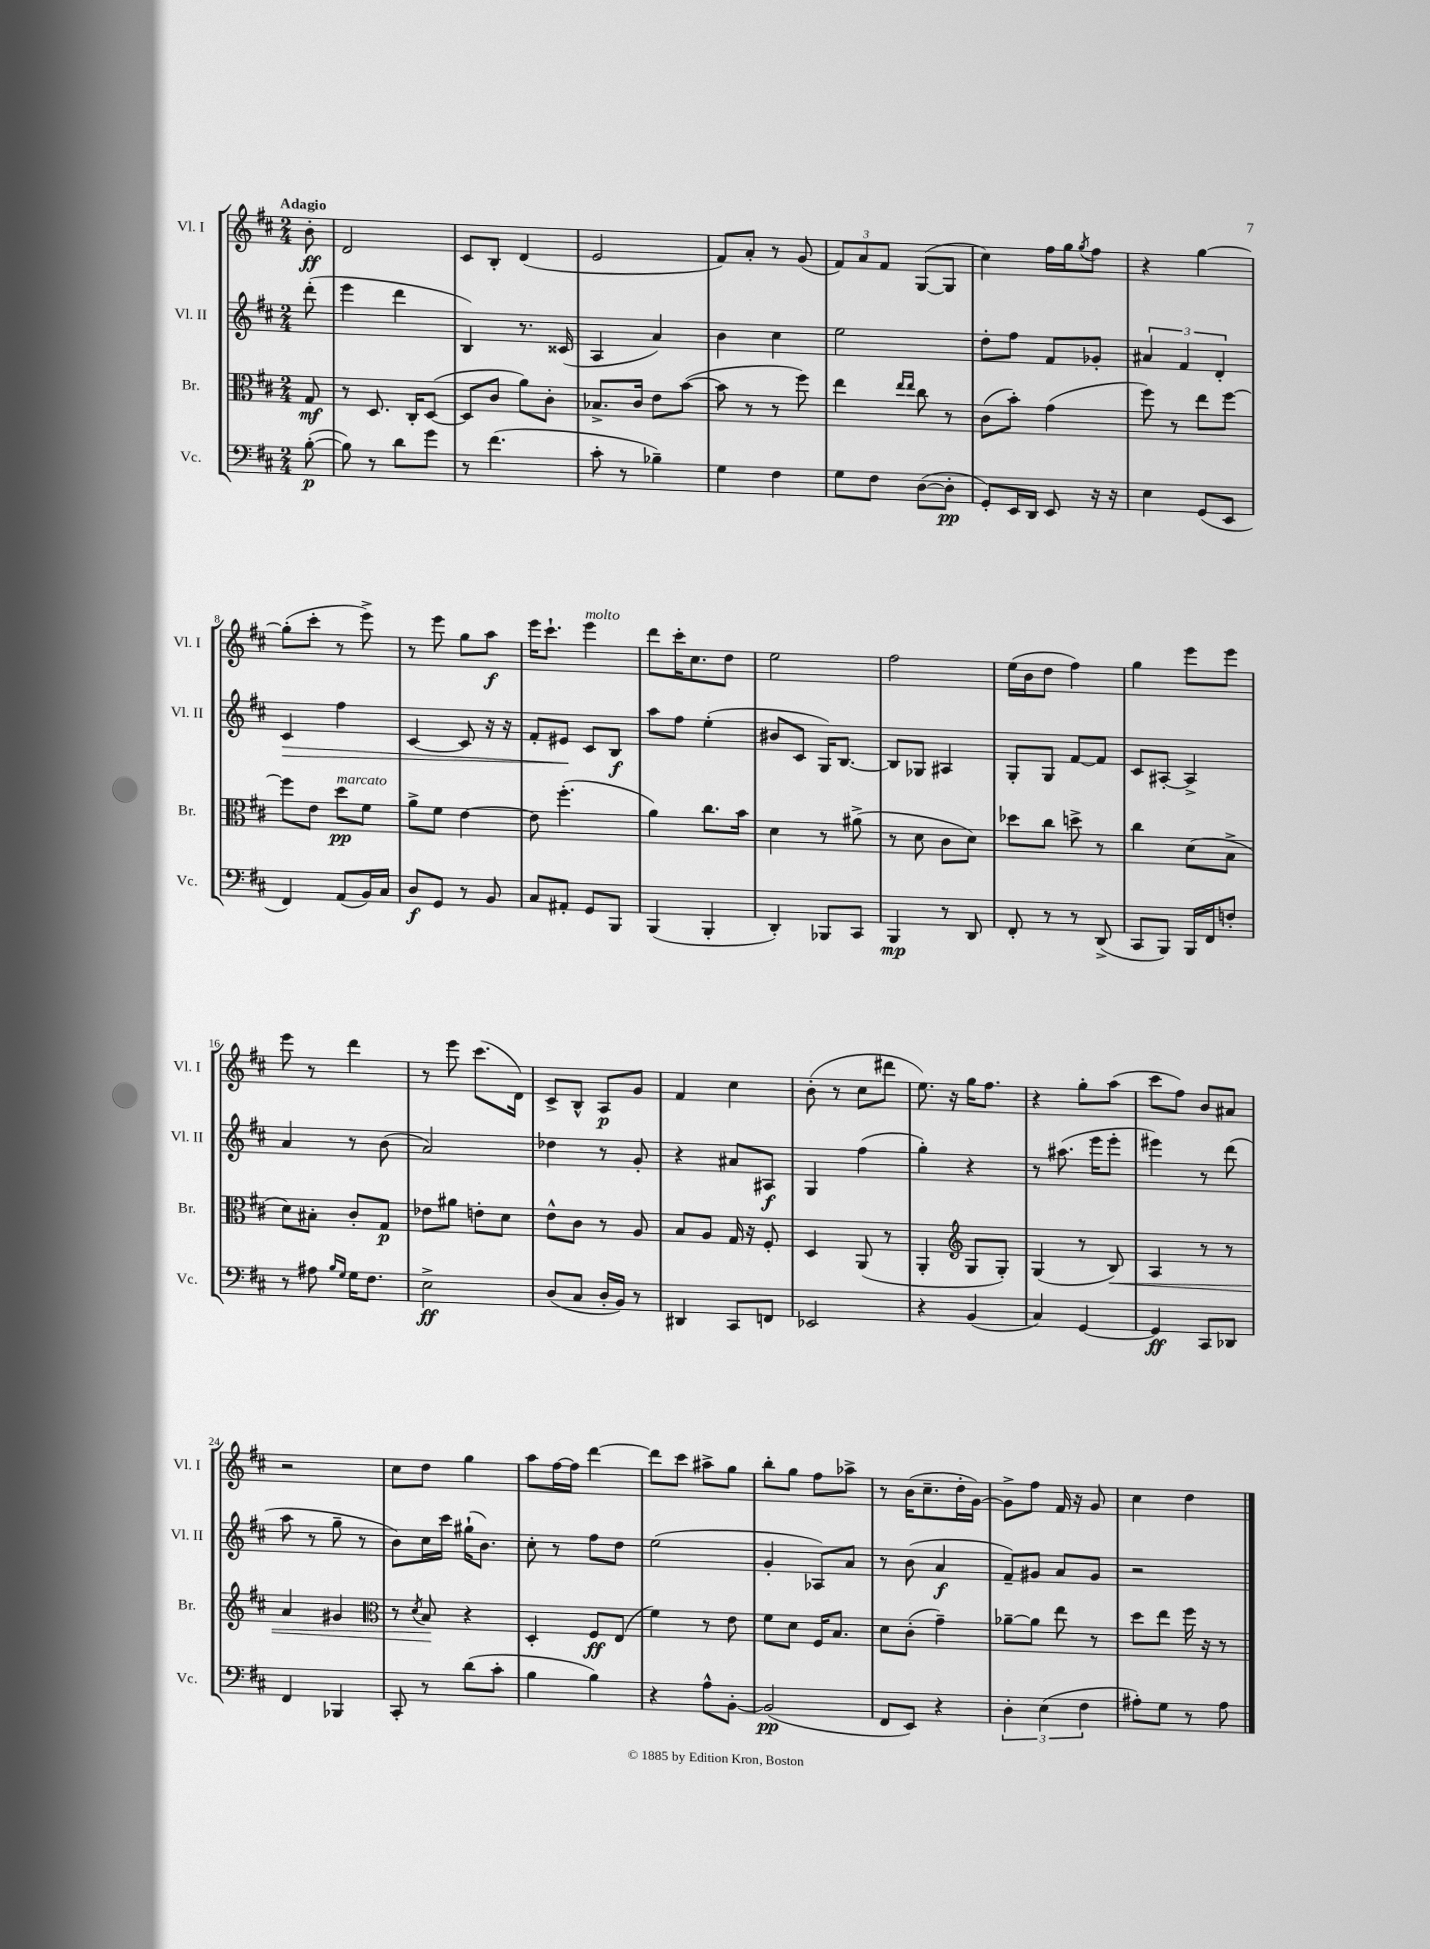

**kern	**dynam	**kern	**dynam	**kern	**dynam	**kern	**dynam
*part4	*part4	*part3	*part3	*part2	*part2	*part1	*part1
*staff4	*staff4	*staff3	*staff3	*staff2	*staff2	*staff1	*staff1
*I"Vc.	*	*I"Br.	*	*I"Vl. II	*	*I"Vl. I	*
*I'Vc.	*	*I'Br.	*	*I'Vl. II	*	*I'Vl. I	*
*clefF4	*	*clefC3	*	*clefG2	*	*clefG2	*
*k[f#c#]	*	*k[f#c#]	*	*k[f#c#]	*	*k[f#c#]	*
*M2/4	*	*M2/4	*	*M2/4	*	*M2/4	*
=	=	=	=	=	=	=	=
!	!	!	!	!	!	!LO:TX:a:B:t=Adagio	!
([8B'\	p	8G/	mf	(8ddd'\	.	8b'\	ff
=1	=1	=1	=1	=1	=1	=1	=1
8B\])	.	8r	.	4eee\	.	2d/	.
8r	.	8.D/	.	.	.	.	.
8d\L	.	.	.	4ddd\	.	.	.
.	.	16C#'/KL	.	.	.	.	.
8g\J	.	([8D/J	.	.	.	.	.
=2	=2	=2	=2	=2	=2	=2	=2
8r	.	8D/L]	.	4B/)	.	8c#/L	.
(4.f#\	.	8c#/J	.	.	.	8B'/J	.
.	.	8a\L)	.	8.r	.	(4d/	.
.	.	8c#'\J	.	.	.	.	.
.	.	.	.	(16c##X/	.	.	.
=3	=3	=3	=3	=3	=3	=3	=3
8c#'\	.	8.B-X^/L	.	4A/	.	2e/	.
8r	.	.	.	.	.	.	.
.	.	16c#/Jk	.	.	.	.	.
4B-X~\)	.	8e\L	.	4a/)	.	.	.
.	.	([8b\J	.	.	.	.	.
=4	=4	=4	=4	=4	=4	=4	=4
4G\	.	8b\]	.	4b\	.	8f#/L)	.
.	.	8r	.	.	.	8a'/J	.
4F#\	.	8r	.	4cc#\	.	8r	.
.	.	8ff#\)	.	.	.	(8g/	.
=5	=5	=5	=5	=5	=5	=5	=5
8G\L	.	4ee\	.	2ee\	.	12f#/L)	.
.	.	.	.	.	.	12a/	.
8F#\J	.	.	.	.	.	.	.
.	.	.	.	.	.	12f#/J	.
.	.	16qqee/LL	.	.	.	.	.
.	.	16qqee/JJ	.	.	.	.	.
([8D\L	.	8cc#\	.	.	.	([8G/L	.
8D'\J]	pp	8r	.	.	.	8G/J]	.
=6	=6	=6	=6	=6	=6	=6	=6
8GG'/L)	.	(8c#\L	.	8dd'\L	.	4cc#\)	.
16EE/L	.	8b'\J)	.	8ff#\J	.	.	.
16DD/JJ	.	.	.	.	.	.	.
8EE/	.	(4g\	.	8f#/L	.	16ff#\LL	.
.	.	.	.	.	.	16gg\J	.
.	.	.	.	.	.	8qgg/	.
16r	.	.	.	8g-X'/J	.	8ff#\J	.
16r	.	.	.	.	.	.	.
=7	=7	=7	=7	=7	=7	=7	=7
4E\	.	8ff#\)	.	6a#X/	.	4r	.
.	.	8r	.	.	.	.	.
.	.	.	.	6f#/	.	.	.
(8GG/L	.	8ee\L	.	.	.	[4gg\	.
.	.	.	.	6d'/	.	.	.
8EE/J	.	[8ff#\J	.	.	.	.	.
!!LO:LB:g=z
=8	=8	=8	=8	=8	=8	=8	=8
!	!	!	!	!	!LO:HP:b	!	!
4FF#/)	.	8ff#\L]	.	4c#/	>	(8gg'\L]	.
.	.	8e\J	.	.	.	8ccc#'\J	.
!	!	!LO:TX:a:i:t=marcato	!	!	!	!	!
(8AA/L	.	8dd\L	pp	4ff#\	.	8r	.
16BB/L)	.	8f#\J	.	.	.	8eee^\)	.
16C#/JJ	.	.	.	.	.	.	.
=9	=9	=9	=9	=9	=9	=9	=9
8D/L	f	8a^\L	.	[4c#/	.	8r	.
8GG/J	.	8f#\J	.	.	.	8eee\	.
8r	.	[4e\	.	8c#/]	.	8gg\L	.
8BB/	.	.	.	16r	.	8aa\J	f
.	.	.	.	16r	.	.	.
=10	=10	=10	=10	=10	=10	=10	=10
8C#/L	.	8e\]	.	8f#'/L	.	16eee\KL	.
.	.	.	.	.	.	8.ccc#`\J	.
8AA#X'/J	.	(4.ff#'\	.	8e#X/J	.	.	.
!	!	!	!	!	!	!LO:TX:a:i:t=molto	!
8GG/L	.	.	.	8c#/L	]	4eee\	.
8BBB/J	.	.	.	8B/J	f	.	.
=11	=11	=11	=11	=11	=11	=11	=11
(4BBB/	.	4a\)	.	8aa\L	.	8ddd\L	.
.	.	.	.	8ff#\J	.	16ccc#'\K	.
.	.	.	.	.	.	8.cc#\	.
4BBB'/	.	8.cc#\L	.	(4ee'\	.	.	.
.	.	.	.	.	.	8dd\J	.
.	.	16b\Jk	.	.	.	.	.
=12	=12	=12	=12	=12	=12	=12	=12
4DD'/)	.	4d\	.	8b#X/L	.	2ee\	.
.	.	.	.	8c#/J	.	.	.
8BBB-X/L	.	8r	.	16G/KL)	.	.	.
.	.	.	.	[8.B/J	.	.	.
8CC#/J	.	(8a#X^\	.	.	.	.	.
=13	=13	=13	=13	=13	=13	=13	=13
4BBB/	mp	8r	.	8B/L]	.	2ff#\	.
.	.	8d\	.	8G-X/J	.	.	.
8r	.	8c#\L	.	4A#X/	.	.	.
8DD/	.	8d\J)	.	.	.	.	.
=14	=14	=14	=14	=14	=14	=14	=14
8FF#'/	.	8dd-X\L	.	8G'/L	.	(16ee\LL	.
.	.	.	.	.	.	16b\J	.
8r	.	8cc#\J	.	8G/J	.	8dd\J	.
8r	.	8ddn^\	.	[8f#/L	.	4ff#\)	.
(8DD^/	.	8r	.	8f#/J]	.	.	.
=15	=15	=15	=15	=15	=15	=15	=15
8CC#/L	.	4cc#\	.	8c#/L	.	4gg\	.
8BBB/J)	.	.	.	[8A#X'/J	.	.	.
16BBB/LL	.	(8d\L	.	4A#^/]	.	8eee\L	.
16FF#/J	.	.	.	.	.	.	.
8Fn'/J	.	8B^\J	.	.	.	8eee\J	.
!!LO:LB:g=z
=16	=16	=16	=16	=16	=16	=16	=16
8r	.	8d\L)	.	4a/	.	8eee\	.
8A#X\	.	8B#X'\J	.	.	.	8r	.
16qqB/LL	.	.	.	.	.	.	.
16qqG/JJ	.	.	.	.	.	.	.
16G\KL	.	8c#'/L	.	8r	.	4ddd\	.
8.F#\J	.	.	.	.	.	.	.
.	.	8G/J	p	(8b\	.	.	.
=17	=17	=17	=17	=17	=17	=17	=17
2E^\	ff	8e-X\L	.	2a/)	.	8r	.
.	.	8a#X\J	.	.	.	8eee\	.
.	.	8en'\L	.	.	.	(8.ccc#\L	.
.	.	8d\J	.	.	.	.	.
.	.	.	.	.	.	16d\Jk)	.
=18	=18	=18	=18	=18	=18	=18	=18
(8D/L	.	8e^^\L	.	4dd-X\	.	8c#^/L	.
8C#/J	.	8c#\J	.	.	.	8B^^/J	.
16D'/LL	.	8r	.	8r	.	8A/L	p
16BB/JJ)	.	.	.	.	.	.	.
8r	.	8A/	.	8g'/	.	8g/J	.
=19	=19	=19	=19	=19	=19	=19	=19
4DD#X/	.	8B/L	.	4r	.	4f#/	.
.	.	8A/J	.	.	.	.	.
8CC#/L	.	16G/	.	8a#X/L	.	4cc#\	.
.	.	16r	.	.	.	.	.
8FFn/J	.	8F#'/	.	8A#X/J	f	.	.
=20	=20	=20	=20	=20	=20	=20	=20
2EE-X/	.	4D/	.	4G/	.	(8b'\	.
.	.	.	.	.	.	8r	.
.	.	(8AA/	.	(4ff#\	.	8cc#\L	.
.	.	8r	.	.	.	8ddd#X\J	.
=21	=21	=21	=21	=21	=21	=21	=21
4r	.	4AA'/	.	4gg'\)	.	8.ee\)	.
.	.	.	.	.	.	16r	.
*	*	*clefG2	*	*	*	*	*
(4BB/	.	8G/L	.	4r	.	16gg\KL	.
.	.	.	.	.	.	8.ff#\J	.
.	.	8G'/J)	.	.	.	.	.
=22	=22	=22	=22	=22	=22	=22	=22
4C#/)	.	(4G/	.	8r	.	4r	.
.	.	.	.	(8.aa#X\	.	.	.
[4GG/	.	8r	.	.	.	8gg'\L	.
.	.	.	.	16eee\KL	.	.	.
!	!	!	!LO:HP:b	!	!	!	!
.	.	8B/)	<	8eee'\J	.	(8aa\J	.
=23	=23	=23	=23	=23	=23	=23	=23
4GG/]	ff	4A/	.	4eee#X\)	.	8ccc#\L	.
.	.	.	.	.	.	8ff#\J)	.
8CC#/L	.	8r	.	8r	.	8b/L	.
8DD-X/J	.	8r	.	(8ddd\	.	8a#X/J	.
!!LO:LB:g=z
=24	=24	=24	=24	=24	=24	=24	=24
4FF#/	.	4a/	.	8aa\	.	2r	.
.	.	.	.	8r	.	.	.
4BBB-X/	.	4g#X/	.	8gg~\	.	.	.
.	.	.	.	8r	.	.	.
=25	=25	=25	=25	=25	=25	=25	=25
*	*	*clefC3	*	*	*	*	*
8CC#'/	.	8r	.	8b\L)	.	8cc#\L	.
.	.	8qd/	.	.	.	.	.
8r	.	8B/	.	16cc#\L	.	8dd\J	.
.	.	.	.	16ccc#\JJ	.	.	.
(8d\L	.	4r	[	(16gg#X`\KL	.	4gg\	.
.	.	.	.	8.b\J)	.	.	.
8c#'\J	.	.	.	.	.	.	.
=26	=26	=26	=26	=26	=26	=26	=26
4B\	.	4D'/	.	8cc#'\	.	8aa\L	.
.	.	.	.	8r	.	[16ff#\L	.
.	.	.	.	.	.	16ff#\JJ]	.
4B\)	.	8F#/L	ff	8ff#\L	.	[4ddd\	.
.	.	(8E/J	.	8dd\J	.	.	.
=27	=27	=27	=27	=27	=27	=27	=27
4r	.	4f#\)	.	(2ee\	.	8ddd\L]	.
.	.	.	.	.	.	8ccc#\J	.
8A^^\L	.	8r	.	.	.	8aa#X^\L	.
[8BB'\J	.	8e\	.	.	.	8gg\J	.
=28	=28	=28	=28	=28	=28	=28	=28
(2BB/]	pp	8f#\L	.	4g'/	.	8bb'\L	.
.	.	8d\J	.	.	.	8gg\J	.
.	.	16F#/KL	.	8A-X/L)	.	8ff#\L	.
.	.	8.B/J	.	.	.	.	.
.	.	.	.	8a/J	.	8aa-X^\J	.
=29	=29	=29	=29	=29	=29	=29	=29
8FF#/L	.	8d\L	.	8r	.	8r	.
8EE/J)	.	(8c#'\J	.	(8b\	.	(16b\KL	.
.	.	.	.	.	.	8.cc#~\	.
4r	.	4g~\)	.	4a/	f	.	.
.	.	.	.	.	.	16dd'\L	.
.	.	.	.	.	.	[16g\JJ)	.
=30	=30	=30	=30	=30	=30	=30	=30
6D'\	.	[8a-X~\L	.	8f#~/L)	.	8g^\L]	.
.	.	8a-\J]	.	8g#X/J	.	8ff#\J	.
(6E\	.	.	.	.	.	.	.
.	.	8ee\	.	8a/L	.	16f#/	.
.	.	.	.	.	.	16r	.
6F#\	.	.	.	.	.	.	.
.	.	8r	.	8g#/J	.	8g/	.
=31	=31	=31	=31	=31	=31	=31	=31
8A#X'\L)	.	8dd\L	.	2r	.	4cc#\	.
8G\J	.	8ee\J	.	.	.	.	.
8r	.	16ff#\	.	.	.	4dd\	.
.	.	16r	.	.	.	.	.
8A#\	.	8r	.	.	.	.	.
==	==	==	==	==	==	==	==
*-	*-	*-	*-	*-	*-	*-	*-
